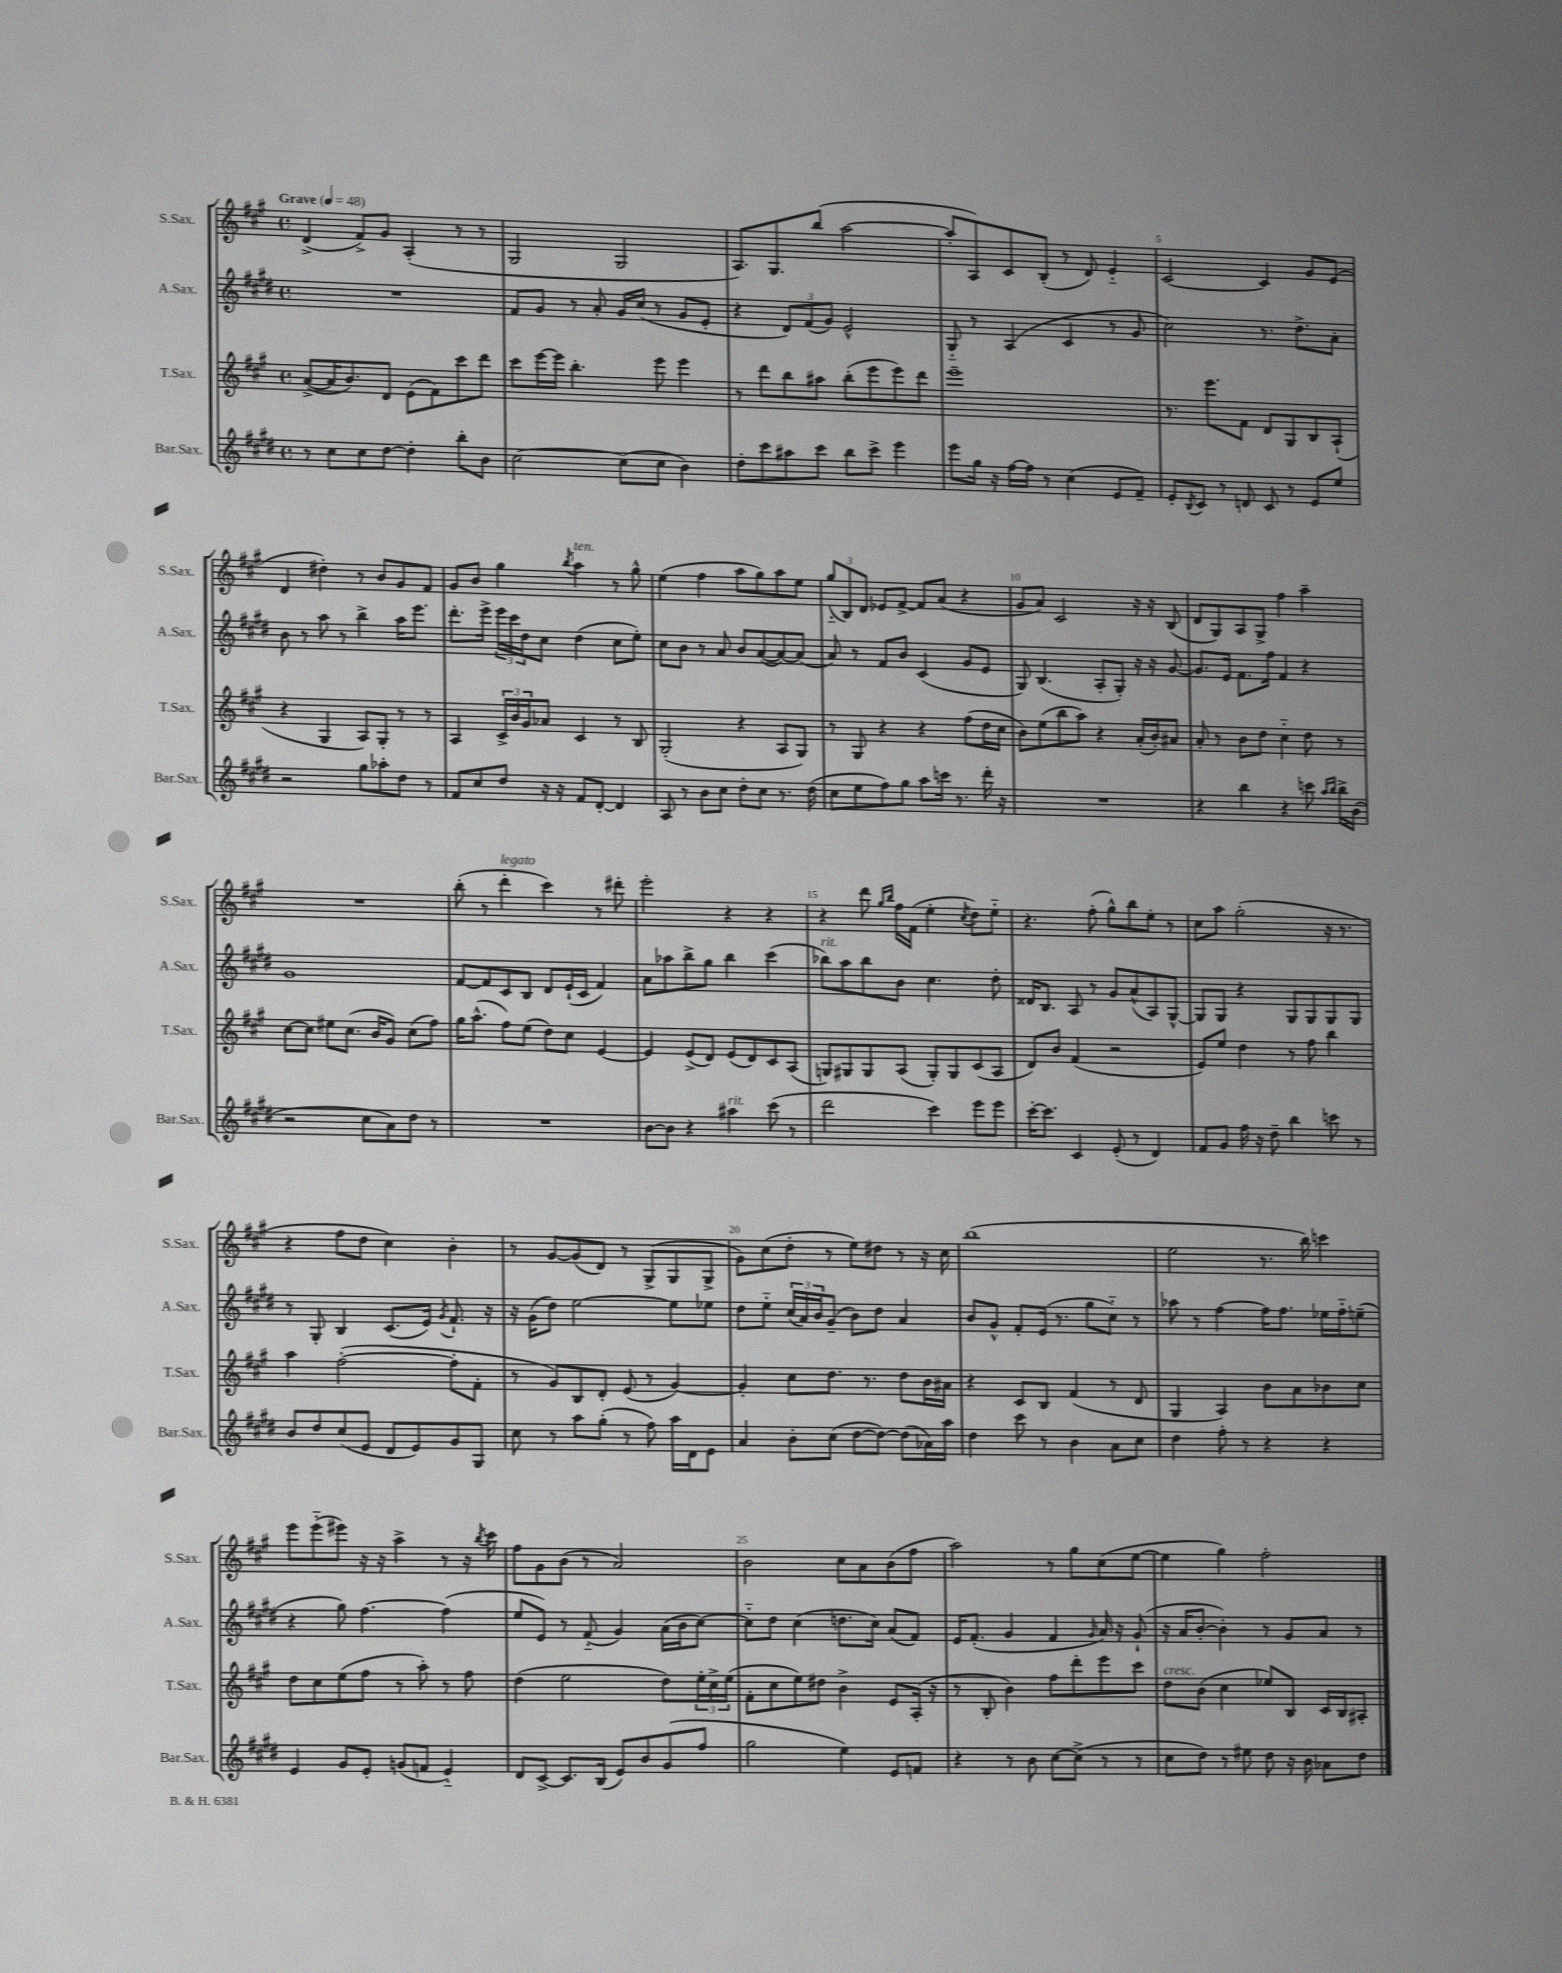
<<
\new StaffGroup <<
\new Staff = "s0" \with { instrumentName = "S.Sax." shortInstrumentName = "S.Sax." } {
    \clef treble \key a \major \defaultTimeSignature \time 4/4 \tempo "Grave" 4 = 48
    d'4->( fis'8->) gis'8 a4-.( r8 r8 |
    gis2 gis2 |
    a8.) gis8. b''8( a''2~ |
    a''8-. a8) cis'8 b8-.( r8 d'8) e'4-_ |
    cis'2~ cis'4 gis'8 e'8( |
    d'4 dis''4-.) r8 b'8 gis'8 fis'8 |
    gis'8 b'8 gis''4 \acciaccatura { b''8 } a''4^\markup { \italic "ten." } r8 gis''8-^ |
    e''4( fis''4 a''8 gis''8) a''8 e''8 |
    \tuplet 3/2 { gis''8-_( b8) d'8 } ees'8 fis'8~-> fis'8 a'8( r4 |
    gis'8 a'8) cis'2 r16 r16 b8( |
    d'8 gis8) a8 gis8-> fis''4 a''4-- |
    R1 |
    b''8-.( r8 d'''4-.^\markup { \italic "legato" } cis'''4) r8 dis'''8-. |
    e'''2-. r4 r4 |
    r4 d'''8 \grace { gis''16 b''16 } fis''16 fis'16( e''4-. \acciaccatura { cis''8 } d''8) e''8-_ |
    r4. fis''8-.( gis''8-^) b''8 e''8-. r8 |
    cis''8 a''8 gis''2-.( r16 r8. |
    r4 fis''8 d''8 cis''4) b'4-. |
    r8 gis'8~ gis'8( d'8) r8 gis8->( gis8 gis8-> |
    gis'8) cis''8( d''8-. r8 e''8) dis''8 r8 r16 cis''16 |
    b''1( |
    e''2 r8. b''16) c'''4 |
    e'''8 e'''8-_( eis'''8) r16 r16 a''4-> r8 r16 \acciaccatura { b''8 } cis'''16 |
    fis''8 gis'8 b'8( r8 a'2) |
    b'2 cis''8 a'8 b'8( fis''8 |
    a''2) r8 gis''8 cis''8( e''8~ |
    e''4 gis''4) fis''2-. \bar "|." |
}
\new Staff = "s1" \with { instrumentName = "A.Sax." shortInstrumentName = "A.Sax." } {
    \clef treble \key e \major \defaultTimeSignature \time 4/4
    R1 |
    fis'8 gis'8 r8 a'8-. gis'16 cis''16( r8 gis'8 e'8-. |
    r4 \tuplet 3/2 { dis'8) fis'8( gis'8) } e'2-^ |
    gis8-_ r8 a4( cis'4 r8 gis'8 |
    cis''2) r8. dis''8.-> a'8-. |
    b'8 r8 a''8 r8 b''4-> a''16 e'''8. |
    dis'''8.-. e'''16-> \tuplet 3/2 { e'''16 cis'''16 dis''16 } cis''8 dis''4( cis''8 e''8-.) |
    cis''8 b'8 r8 a'8 b'8 a'8~( a'8~) a'8( |
    a'8) r8 fis'8 b'8 cis'4( gis'8 e'8 |
    gis8) b4.( a8-. gis8-.) r16 r16 gis'8~ |
    gis'8. e'16 fis'8. fis''16 fis'4 r4 |
    gis'1 |
    fis'8~ fis'8 cis'8 b8 dis'8 e'16-!( cis'16 fis'4) |
    a'8 aes''8 b''8-> gis''8 b''4 cis'''4( |
    bes''8^\markup { \italic "rit." }) a''8 bes''8 b'8 cis''4. dis''8-. |
    disis'16 b8. a8 r8 gis'8 a'8-^( a8) gis8~-^ |
    gis8 gis8 r4 gis8 gis8 gis8 gis8 |
    r8 gis8-. b4 cis'8.( e'16) \acciaccatura { gis'8 } fis'8.-! r16 |
    r16 gis'16( dis''8) e''2~ e''8 ees''8 |
    dis''8 e''8-_ \tuplet 3/2 { cis''16( a'16) b'16 } gis'8--( b'8) dis''8 a'4 |
    b'8 gis'8-^ fis'8-. e'16( r8. gis''8 cis''8-_) r8 |
    aes''8 r8 fis''4~ fis''16 fis''8. ees''16 fis''16-_ e''8--( |
    r4 gis''8) fis''4.~ fis''4( |
    e''8 e'8) r8 fis'8-_( gis'4) a'16( b'16 cis''8~) |
    cis''8-_ dis''8 cis''4( d''8. cis''16) a'8( fis'8) |
    e'16 fis'8.-.( gis'4 fis'4 \grace { gis'16 } a'16) r16 gis'8-!( |
    r16 a'16 b'8~-. b'4-.) r8 gis'8 a'8 r8 \bar "|." |
}
\new Staff = "s2" \with { instrumentName = "T.Sax." shortInstrumentName = "T.Sax." } {
    \clef treble \key a \major \defaultTimeSignature \time 4/4
    a'8~->( a'16 b'8.) d'8 e'8( fis'8) cis'''8 d'''8 |
    cis'''8 e'''16~ e'''16 b''4.-. e'''8 e'''4 |
    r8 d'''8 b''8 ais''8 b''8-.( e'''8 e'''8) d'''8 |
    e'''1-- |
    r8. e'''8. fis'8 d'8 gis8 b8 a8-!( |
    r4 gis4 a8) gis8-. r8 r8 |
    a4 \tuplet 3/2 { cis'16-> b'16 gis'16 } aes'8 cis'4 r8 b8 |
    gis2-.( r4 a8 gis8) |
    r8 gis8 r4 r4 fis''8( d''16 cis''16 |
    b'8) e''8( b''8 a''8) r4 a'16-.( b'16-.) ais'8 |
    a'8-. r8 b'8 d''8 cis''4-_ d''8 r8 |
    cis''8~ cis''8 eis''8 cis''8.( b'16 gis'8) cis''8( fis''8) |
    gis''16 a''8.-^( fis''8) e''8( d''8) cis''8 e'4~ |
    e'4 e'8->( d'8) e'8( d'8) cis'8 a8( |
    g8) gis8 gis8 a8( gis8-.) gis8 cis'8( a8 |
    d'8) b'8 fis'4( r2 |
    e'8) e''8 d''4 r8 fis''8 b''4 |
    a''4 fis''2~-.( fis''8-. fis'8-. |
    r8 gis'8) b8 d'8-. e'8( r8 gis'4~) |
    gis'4-. cis''8 d''8. r8. d''8 b'16 ais'16 |
    r4 cis'8 b8 fis'4( r8 d'8 |
    gis4 a4) b'8 a'8 bes'8 cis''8 |
    d''8 cis''8 e''8( fis''8 r8 a''8-.) r8 fis''8 |
    d''4( e''2 d''8) \tuplet 3/2 { e''16-. cis''16-> e''16( } |
    fis'8-. cis''8 e''8) dis''8 b'4-> e'8 a16-.( r16 |
    r8 b8-. b'4) fis''8 d'''8-. e'''8 cis'''8 |
    d''8^\markup { \italic "cresc." } b'8( cis''4 ees''8) b8 cis'16 b16 ais8-. \bar "|." |
}
\new Staff = "s3" \with { instrumentName = "Bar.Sax." shortInstrumentName = "Bar.Sax." } {
    \clef treble \key e \major \defaultTimeSignature \time 4/4
    r8 cis''8 cis''8 dis''8~ dis''4-. b''8-. b'8 |
    cis''2~ cis''8( cis''8 b'4) |
    dis''8-. cis'''8 ais''8 cis'''8 b''8 cis'''8-> e'''4 |
    e'''8 gis''16 r16 fis''16~ fis''16 r8 cis''4( e'8 fis'8--) |
    e'8-. \acciaccatura { b8 } cis'8 r8 d'8 cis'8 r8 e'8 e''8 |
    r2 gis''8 aes''8-. dis''8 r8 |
    fis'8 cis''8 dis''8 r16 r16 fis'8 dis'8~-. dis'4 |
    a8 r8 b'8 cis''8 dis''8-. cis''8 r8. dis''16( |
    cis''8 e''8 fis''8) gis''8 a''8 c'''16 r8. dis'''16-. r16 |
    R1 |
    r4 b''4 r4 c'''8 \grace { a''16 b''16 } b''16-> b'16( |
    r2 cis''8 a'8) dis''8 r8 |
    R1 |
    b'8~ b'8 r4 ais''4^\markup { \italic "rit." } cis'''8( r8 |
    dis'''2 cis'''4) e'''8 e'''8 |
    cis'''16~-. cis'''8. cis'4 e'8-.( r8 dis'4) |
    fis'8 gis'8 fis''16 r16 dis''8-- b''4 c'''8 r8 |
    b'8 dis''8 cis''8( e'8 dis'8 e'8) gis'8 gis8 |
    cis''8 r8 a''8 gis''8-.( r8 fis''8) a''16 dis'16 e'8 |
    a'4 b'8-. cis''8( dis''8~ dis''8~) dis''8( aes'16) a''16 |
    dis''4 cis'''8 r8 b'4 a'8 cis''8 |
    dis''4 fis''8-. r8 r4 r4 |
    e'4 gis'8 e'8-. g'8( f'8 e'4-_) |
    dis'8 cis'8~-> cis'8. b16( e'8) b'8 gis'8( fis''8 |
    gis''2 e''4) e'8 f'8 |
    r4 r8 b'8 cis''8~ cis''8->( r8 r8 |
    cis''8 dis''8) r8 eis''8 dis''8 r16 b'16 aes'8 dis''8 \bar "|." |
}
>>
>>
\layout { \context { \Score \override BarNumber.break-visibility = ##(#f #t #t) barNumberVisibility = #(every-nth-bar-number-visible 5) } }
